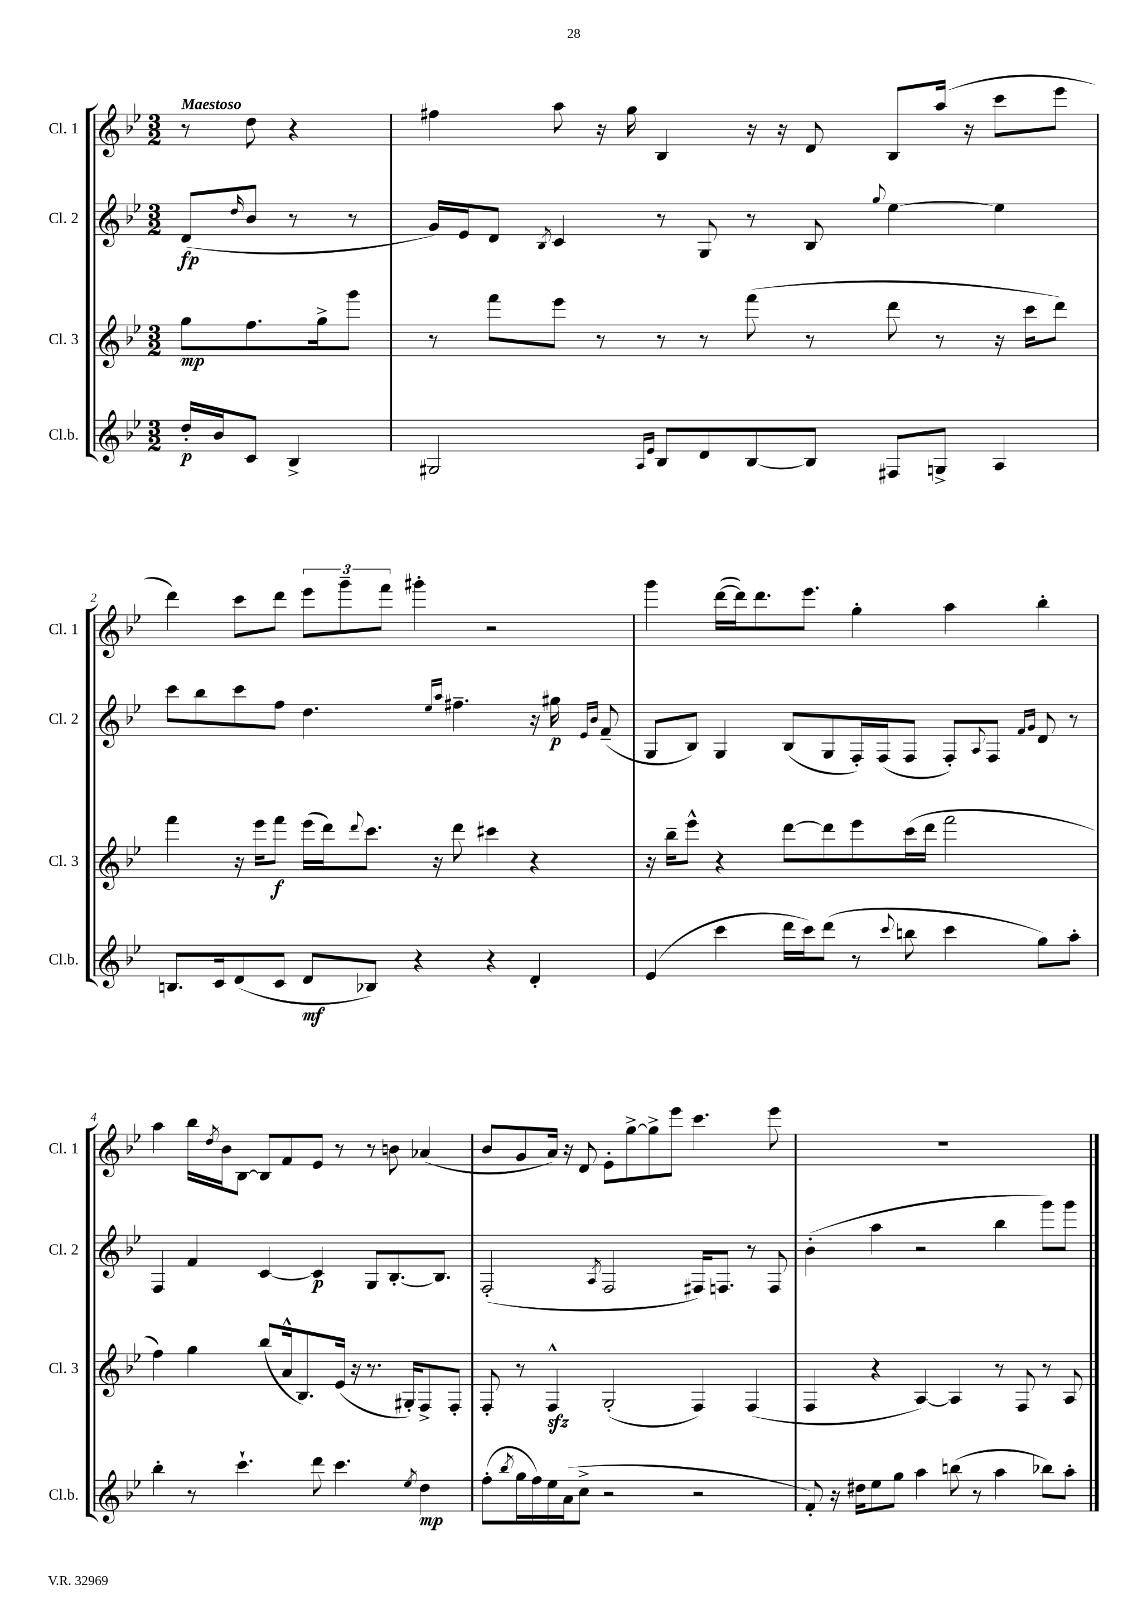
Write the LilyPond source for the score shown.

<<
\new StaffGroup <<
\new Staff = "s0" \with { instrumentName = "Cl. 1" shortInstrumentName = "Cl. 1" } {
    \clef treble \key bes \major \numericTimeSignature \time 3/2 \partial 2 \tempo "Maestoso"
    r8 d''8 r4 |
    fis''4 a''8 r16 g''16 bes4 r16 r16 d'8 bes8 a''16( r16 c'''8 ees'''8 |
    d'''4) c'''8 d'''8 \tuplet 3/2 { ees'''8 g'''8-- f'''8 } gis'''4-. r2 |
    g'''4 d'''16~( d'''16) d'''8. ees'''8. g''4-. a''4 bes''4-. |
    a''4 bes''16 \acciaccatura { d''8 } bes'16 bes8~ bes8 f'8 ees'8 r8 r8 b'8 aes'4( |
    bes'8 g'8 a'16) r16 d'8 ees'8-. g''8~-> g''8-> ees'''8 c'''4. ees'''8 |
    R1. \bar "|." |
}
\new Staff = "s1" \with { instrumentName = "Cl. 2" shortInstrumentName = "Cl. 2" } {
    \clef treble \key bes \major \numericTimeSignature \time 3/2 \partial 2
    d'8\fp( \grace { d''16 } bes'8 r8 r8 |
    g'16) ees'16 d'8 \acciaccatura { bes8 } c'4 r8 g8 r8 bes8 \appoggiatura { g''8 } ees''4~ ees''4 |
    c'''8 bes''8 c'''8 f''8 d''4. \grace { ees''16 a''16 } fis''4.-- r16 gis''16\p \grace { ees'16 bes'16 } f'8--( |
    g8 bes8) g4 bes8( g8 f16-.) f16( f8 f8-.) \appoggiatura { a8 } f8 \grace { f'16 g'16 } d'8 r8 |
    f4 f'4 c'4~ c'4\p g8 bes8.~-. bes8. |
    f2-.( \acciaccatura { a8 } f2 fis16) f8. r8 f8 |
    bes'4-.( a''4 r2 bes''4 g'''8) g'''8 \bar "|." |
}
\new Staff = "s2" \with { instrumentName = "Cl. 3" shortInstrumentName = "Cl. 3" } {
    \clef treble \key bes \major \numericTimeSignature \time 3/2 \partial 2
    g''8\mp f''8. g''16-> g'''8 |
    r8 f'''8 ees'''8 r8 r8 r8 f'''8( r8 d'''8 r8 r16 c'''16 d'''8) |
    f'''4 r16 ees'''16 f'''8\f ees'''16( d'''16) \appoggiatura { d'''8 } c'''8. r16 d'''8 cis'''4 r4 |
    r16 bes''16-- ees'''8-^ r4 d'''8~ d'''8 ees'''8 c'''16( d'''16 f'''2 |
    f''4) g''4 bes''8( a'16-^ bes8.) ees'16( r16 r8. gis16-.) f8-> f8-. |
    f8-. r8 f4-^\sfz g2-.( f4) f4( |
    f4 r4 a4~) a4 r8 f8 r8 a8 \bar "|." |
}
\new Staff = "s3" \with { instrumentName = "Cl.b." shortInstrumentName = "Cl.b." } {
    \clef treble \key bes \major \numericTimeSignature \time 3/2 \partial 2
    d''16-.\p bes'16 c'8 bes4-> |
    gis2 \grace { a16 ees'16 } bes8 d'8 bes8~ bes8 fis8 g8-> a4 |
    b8. c'16 d'8( c'8 d'8\mf bes8) r4 r4 d'4-. |
    ees'4( c'''4 d'''16 c'''16) d'''8( r8 \appoggiatura { c'''8 } b''8 c'''4 g''8) a''8-. |
    bes''4-. r8 c'''4.-! d'''8 c'''4. \acciaccatura { ees''8 } d''4\mp |
    f''8-.( \acciaccatura { bes''8 } g''16 f''16) ees''16 a'16( c''8-> r2 r2 |
    f'8-.) r16 dis''16 ees''8 g''8 a''4 b''8( r8 a''4 bes''8) a''8-. \bar "|." |
}
>>
>>
